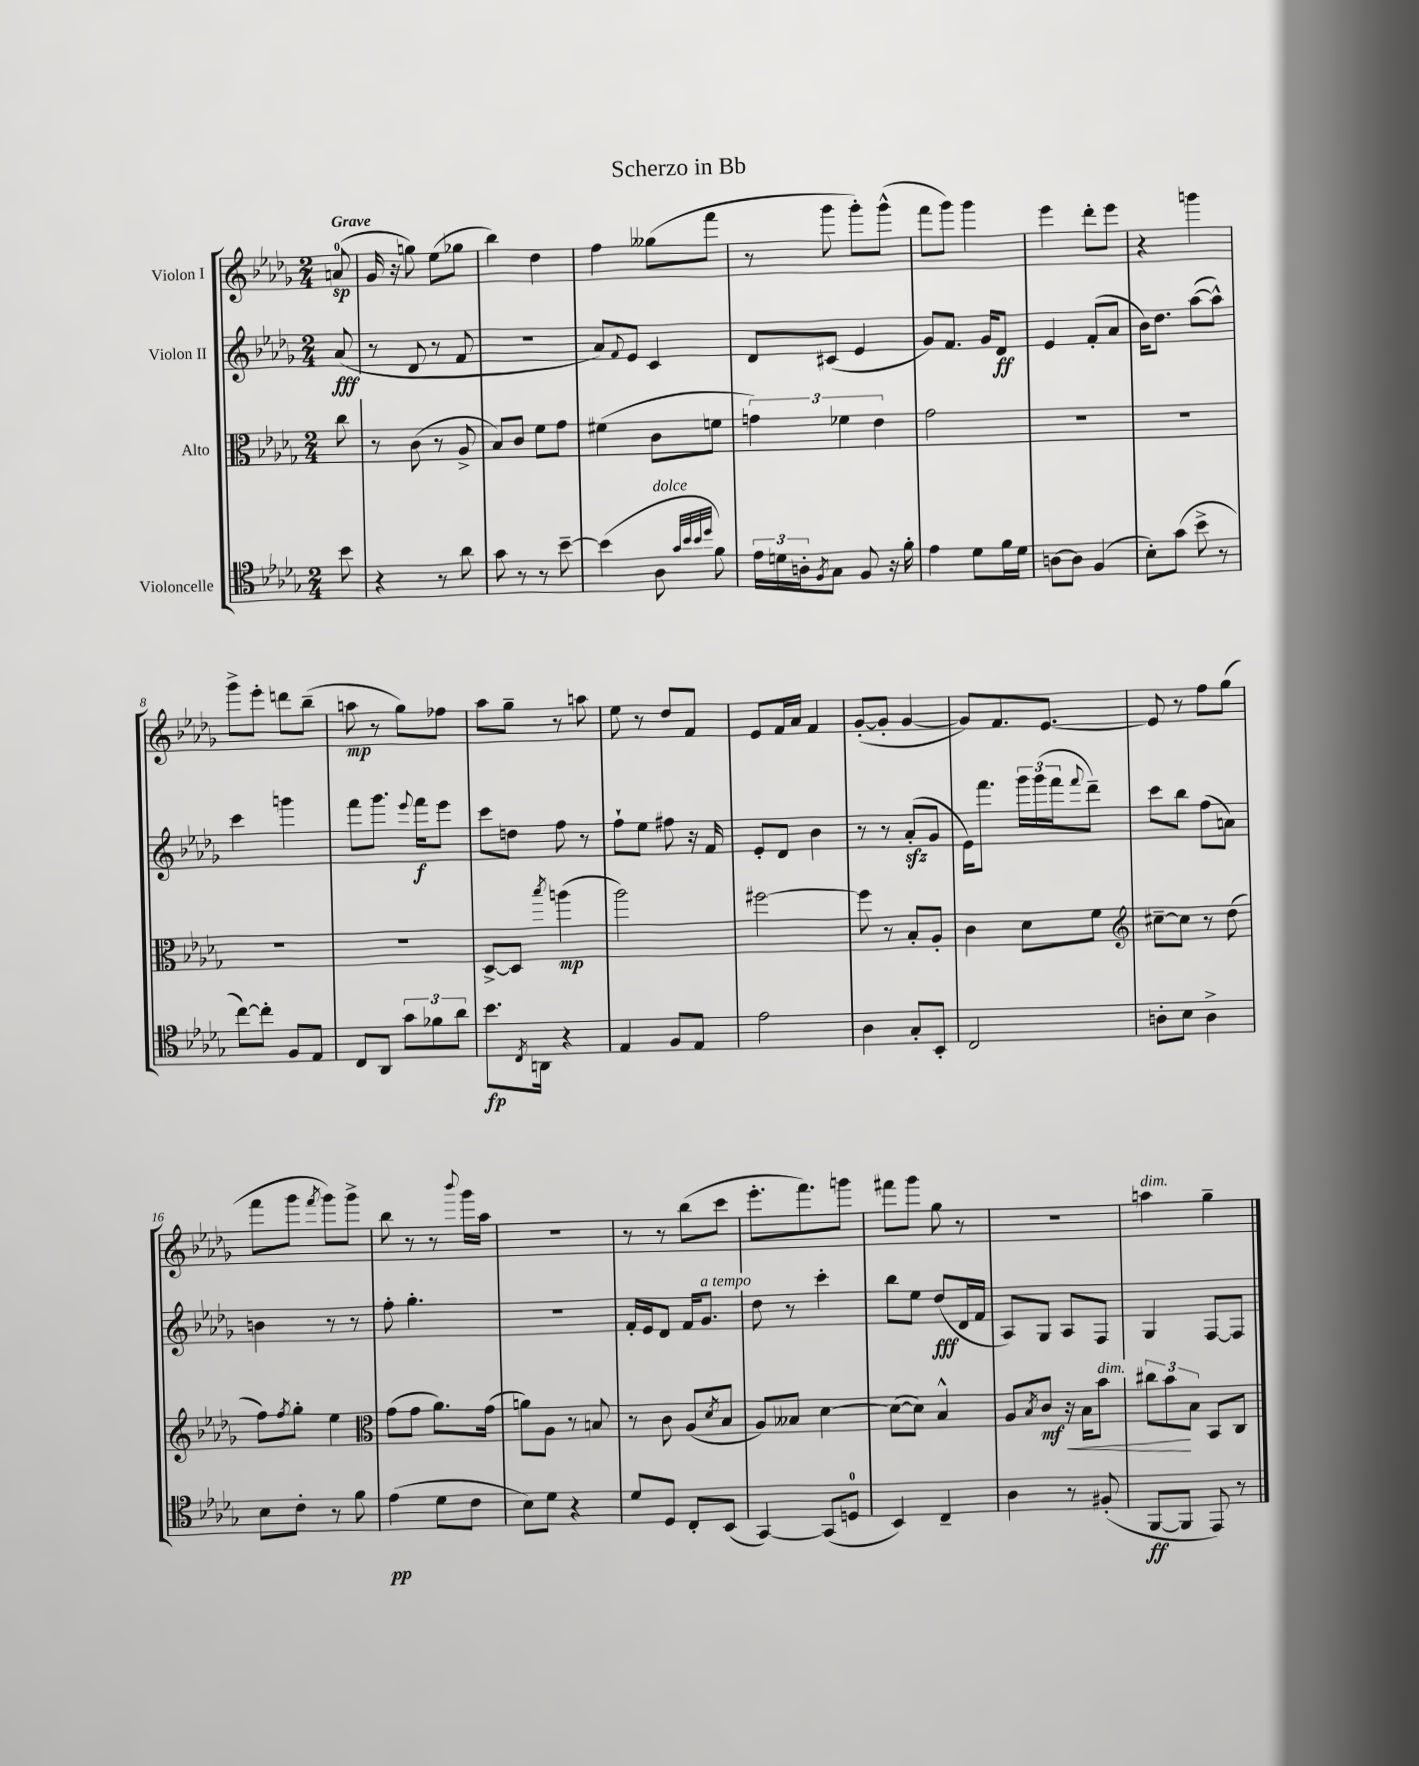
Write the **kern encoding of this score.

**kern	**kern	**kern	**kern
*staff4	*staff3	*staff2	*staff1
*clefC4	*clefC3	*clefG2	*clefG2
*k[b-e-a-d-g-]	*k[b-e-a-d-g-]	*k[b-e-a-d-g-]	*k[b-e-a-d-g-]
*M2/4	*M2/4	*M2/4	*M2/4
8b-	8cc	(8a-	(8a
=	=	=	=
4r	8r	8r	16g-
.	.	.	16r
.	(8c	8d-	8gg)
8r	8r	8r	(8ee-
8a-	8A-^	8f	8gg-
=	=	=	=
8g-	8B-)	2r	4bb-)
8r	8c	.	.
8r	8f	.	4dd-
[8b-~	8g-	.	.
=	=	=	=
(4b-]	(4f#	8a-)	4ff
.	.	8qqf	.
.	.	8e-	.
8A-	8c	4c	(8gg--
32qqg-	.	.	.
32qqb-	.	.	.
32qqb-	.	.	.
32qqdd-	.	.	.
8f)	8f	.	8fff
=	=	=	=
24e-	6g)	8d-	8r
24d	.	.	.
24A'	.	.	.
8qF	.	.	.
8G-	.	(8c#	8ggg-
.	6f-	.	.
8F	.	4e-	8ggg-')
.	6e-	.	.
16r	.	.	(8ggg-^^
16f'	.	.	.
=	=	=	=
4e-	2g-	8g-)	8fff
.	.	8.f	8ggg-)
8d-	.	.	4ggg-
.	.	16g-	.
16f	.	8d-	.
16d-	.	.	.
=	=	=	=
[8A	2r	4e-	4eee-
8A]	.	.	.
(4F	.	(8f'	8ddd-'
.	.	8a-	8eee-
=	=	=	=
8B-')	2r	16b-)	4r
.	.	8.dd-	.
(8g-	.	.	.
8b-^	.	([8aa-	4ggg
8r	.	8aa-^^])	.
=	=	=	=
[8cc)	2r	4ccc	8ggg-^
8cc']	.	.	8eee-'
8F	.	4ggg	8ddd
8E-	.	.	(8bb-~
=	=	=	=
8C	2r	8fff	8aa
8AA-	.	8.ggg-	8r
12g-	.	.	8gg-)
.	.	8qqeee-	.
.	.	16fff	.
12f-	.	.	.
.	.	8eee-	8ff-
12a-	.	.	.
=	=	=	=
8.b-	[8D-^	8ccc	8aa-
.	8D-]	8dd	8gg-~
8qC	.	.	.
16AA	.	.	.
.	8qbb-	.	.
4r	(4aa	8ff	8r
.	.	8r	8aa
=	=	=	=
4E-	2aa-)	8ff`	8ee-
.	.	8ee-	8r
8F	.	8ff#	8dd-
8E-	.	16r	8f
.	.	16f	.
=	=	=	=
2e-	[2ff#	8e-'	8e-
.	.	8d-	16f
.	.	.	16a-
.	.	4b-	4f
=	=	=	=
4A-	8ff#]	8r	([8g-'
.	8r	8r	8g-']
8G-'	8B-'	(8a-'	[4g-
8BB-'	8A-'	8g-	.
=	=	=	=
2C	4c	16e-)	8g-])
.	.	8.fff	.
.	.	.	8.f
.	8d-	24ggg-	.
.	.	(24ggg-	.
.	.	.	[8.e-
.	.	24fff	.
.	.	8qqfff	.
.	8f	8ddd-~)	.
=	=	=	=
*	*clefG2	*	*
8A'	[8cc#~	8ccc	8e-]
8B-	8cc#]	8bb-	8r
4A^	8r	(8ff	8ff
.	(8dd-	8a)	(8gg-
=	=	=	=
8B-	8ff)	4b	8fff
.	8qff	.	.
8c'	8gg-'	.	8ggg-
.	.	.	8qfff
8r	4ee-	8r	8ggg-)
8f	.	8r	8ggg-^
=	=	=	=
*	*clefC3	*	*
(4e-	(8g-	8ff'	8bb-
.	8g-	4.gg-'	8r
8d-	8.a-)	.	8r
.	.	.	8qqbbb-
8c	.	.	16ggg-
.	(16g-	.	16aa-
=	=	=	=
8B-)	8a)	2r	2r
8d-	8A-	.	.
4r	8r	.	.
.	8B	.	.
=	=	=	=
8d-	8r	16f'	8r
.	.	16e-	.
8D-	8c	8d-	8r
8C'	(8A-	16f	(8bb-
.	.	8.g-	.
.	8qd-	.	.
(8BB-	8B-	.	8ccc
=	=	=	=
[4GG-)	8A-)	8dd-	8.eee-'
.	8B--	8r	.
.	.	.	8.fff)
(8GG-]	[4d-	4ccc'	.
8D	.	.	8ggg
=	=	=	=
4BB-)	(8d-_	8bb-	8fff#
.	8d-])	8ee-	8ggg-
4C~	4B-^^	(8dd-	8gg-
.	.	16d-	8r
.	.	16f	.
=	=	=	=
4A-	8A-	8A-)	2r
.	8qB-	.	.
.	8c	8G-	.
8r	16r	8A-	.
.	16B-	.	.
(8F#'	8b-	8F	.
=	=	=	=
[8FF	12cc#	4G-	4aa
.	12b-	.	.
8FF]	.	.	.
.	12B-	.	.
8EE-)	8BB-	[8F	4gg-~
8r	8C	8F]	.
==	==	==	==
*-	*-	*-	*-
